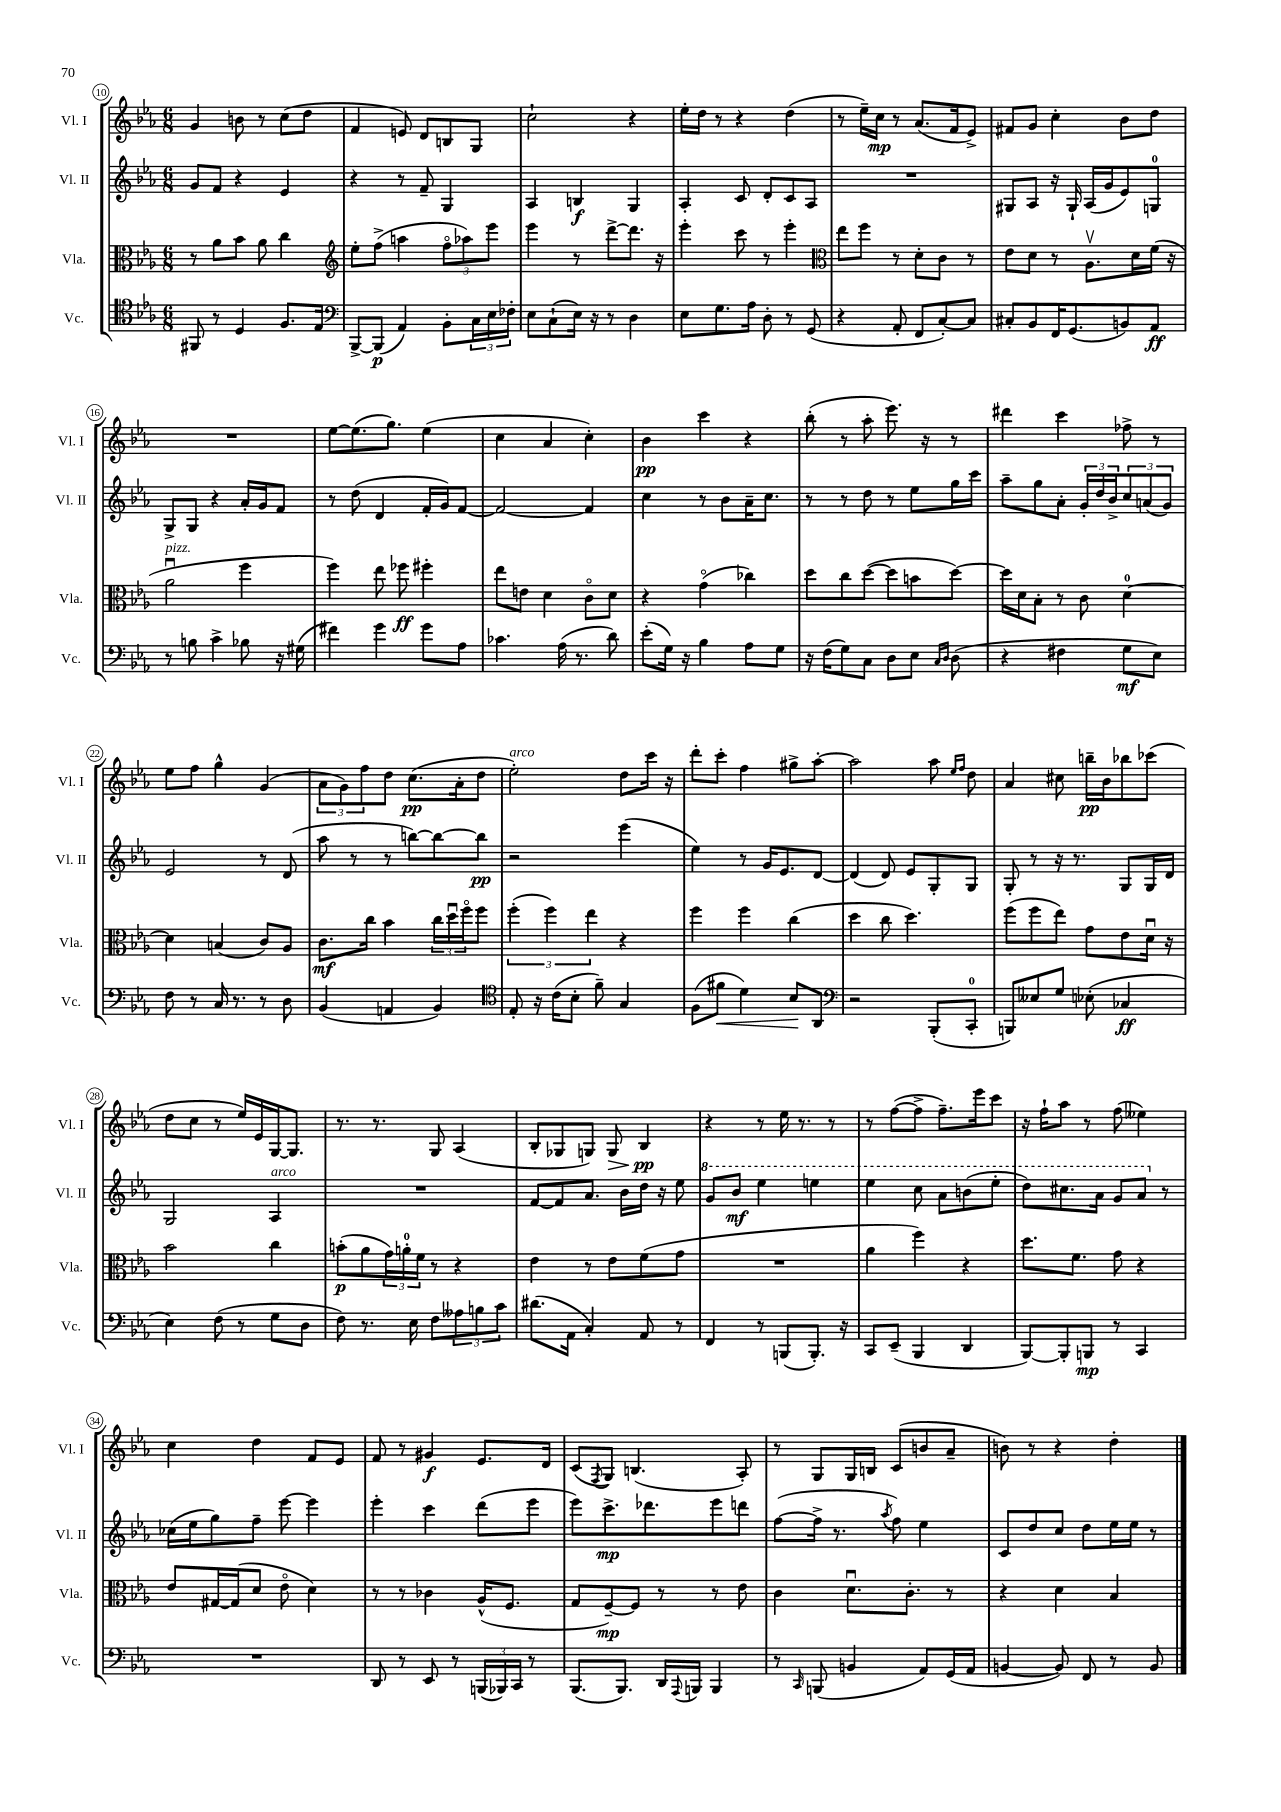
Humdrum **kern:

**kern	**dynam	**kern	**dynam	**kern	**dynam	**kern	**dynam
*part4	*part4	*part3	*part3	*part2	*part2	*part1	*part1
*staff4	*staff4	*staff3	*staff3	*staff2	*staff2	*staff1	*staff1
*I"Vc.	*	*I"Vla.	*	*I"Vl. II	*	*I"Vl. I	*
*I'Vc.	*	*I'Vla.	*	*I'Vl. II	*	*I'Vl. I	*
*clefC4	*	*clefC3	*	*clefG2	*	*clefG2	*
*k[b-e-a-]	*	*k[b-e-a-]	*	*k[b-e-a-]	*	*k[b-e-a-]	*
*M6/8	*	*M6/8	*	*M6/8	*	*M6/8	*
=10	=10	=10	=10	=10	=10	=10	=10
8FF#X/	.	8r	.	8g/L	.	4g/	.
8r	.	8a-\L	.	8f/J	.	.	.
4D/	.	8b-\J	.	4r	.	8bn\	.
.	.	8a-\	.	.	.	8r	.
8.F/L	.	4cc\	.	4e-/	.	(8cc\L	.
.	.	.	.	.	.	8dd\J	.
16E-/Jk	.	.	.	.	.	.	.
=11	=11	=11	=11	=11	=11	=11	=11
*clefF4	*	*clefG2	*	*	*	*	*
[8BBB-^/L	.	8ee-'\L	.	4r	.	4f/	.
(8BBB-/J]	p	(8ff^\J	.	.	.	.	.
4AA-/)	.	4aan\	.	8r	.	8en/)	.
.	.	.	.	8f~/	.	8d/L	.
8BB-'\L	.	12ff\L	.	4G/	.	8Bn/	.
.	.	12aa-X\)	.	.	.	.	.
24C\L	.	.	.	.	.	8G/J	.
24E-\	.	12eee-\J	.	.	.	.	.
24F-X'\JJ	.	.	.	.	.	.	.
=12	=12	=12	=12	=12	=12	=12	=12
8E-\L	.	4eee-\	.	4A-/	.	2cc`\	.
(8C`\	.	.	.	.	.	.	.
16E-\Jk)	.	8r	.	4Bn/	f	.	.
16r	.	.	.	.	.	.	.
8r	.	[8ddd^\L	.	.	.	.	.
4D\	.	8.ddd\J]	.	4G/	.	4r	.
.	.	16r	.	.	.	.	.
=13	=13	=13	=13	=13	=13	=13	=13
8E-\L	.	4eee-'\	.	4A-'/	.	16ee-'\LL	.
.	.	.	.	.	.	16dd\JJ	.
8.G\	.	.	.	.	.	8r	.
.	.	8ccc\	.	8c/	.	4r	.
16A-\Jk	.	.	.	.	.	.	.
8D'\	.	8r	.	8d'/L	.	.	.
8r	.	4eee-'\	.	8c/	.	(4dd\	.
(8GG/	.	.	.	8A-/J	.	.	.
=14	=14	=14	=14	=14	=14	=14	=14
*	*	*clefC3	*	*	*	*	*
4r	.	8ee-\L	.	2.r	.	8r	.
.	.	8ff\J	.	.	.	16ee-~\LL)	.
.	.	.	.	.	.	16cc\JJ	mp
8AA-'/	.	8r	.	.	.	8r	.
8FF/L	.	8d'\L	.	.	.	(8.a-/L	.
[8C'/)	.	8c\J	.	.	.	.	.
.	.	.	.	.	.	16f/k	.
8C/J]	.	8r	.	.	.	8e-^/J)	.
=15	=15	=15	=15	=15	=15	=15	=15
8C#X'/L	.	8e-\L	.	8G#X/L	.	8f#X/L	.
8BB-/	.	8d\J	.	8A-/J	.	8g/J	.
16FF/K	.	8r	.	16r	.	4cc'\	.
(8.GG/	.	.	.	16G#`/	.	.	.
.	.	8.A-v\L	.	(16A-/LL	.	.	.
.	.	.	.	16g/J	.	.	.
8BBn/)	.	.	.	8e-/)	.	8b-\L	.
.	.	16d\L	.	.	.	.	.
8AA-/J	ff	(16f\JJ	.	8Gn/J	.	8dd\J	.
.	.	16r	.	.	.	.	.
!!LO:LB:g=z
=16	=16	=16	=16	=16	=16	=16	=16
!	!	!LO:TX:a:i:t=pizz.	!	!	!	!	!
8r	.	2a-u\	.	8G^/L	.	2.r	.
8Bn\	.	.	.	8G/J	.	.	.
4c^\	.	.	.	4r	.	.	.
8B-X\	.	4ff\	.	16a-'/LL	.	.	.
.	.	.	.	16g/J	.	.	.
16r	.	.	.	8f/J	.	.	.
(16G#X\	.	.	.	.	.	.	.
=17	=17	=17	=17	=17	=17	=17	=17
4f#X\)	.	4ff\)	.	8r	.	[8ee-\L	.
.	.	.	.	(8dd\	.	(8.ee-\]	.
4g\	.	8ee-\	.	4d/	.	.	.
.	.	.	.	.	.	8.gg\J)	.
.	.	8ff-X\	ff	.	.	.	.
8g\L	.	4ff#X'\	.	16f'/LL	.	(4ee-\	.
.	.	.	.	16g/J)	.	.	.
8A-\J	.	.	.	[8f/J	.	.	.
=18	=18	=18	=18	=18	=18	=18	=18
4.c-X\	.	8ee-\L	.	2f/_	.	4cc\	.
.	.	8en\J	.	.	.	.	.
.	.	4d\	.	.	.	4a-/	.
(16A-\	.	.	.	.	.	.	.
8.r	.	.	.	.	.	.	.
.	.	8c\L	.	4f/]	.	4cc'\)	.
8d\)	.	8d\J	.	.	.	.	.
=19	=19	=19	=19	=19	=19	=19	=19
(8e-'\L	.	4r	.	4cc\	.	4b-\	pp
16G\Jk)	.	.	.	.	.	.	.
16r	.	.	.	.	.	.	.
4B-\	.	(4g\	.	8r	.	4ccc\	.
.	.	.	.	8b-\L	.	.	.
8A-\L	.	4cc-X\)	.	16a-~\K	.	4r	.
.	.	.	.	8.cc\J	.	.	.
8G\J	.	.	.	.	.	.	.
=20	=20	=20	=20	=20	=20	=20	=20
16r	.	8dd\L	.	8r	.	(8bb-'\	.
(16F\KL	.	.	.	.	.	.	.
8G\)	.	8cc\	.	8r	.	8r	.
8C\J	.	([8dd\J	.	8dd\	.	8aa-'\	.
8D\L	.	8dd\L]	.	8r	.	8.eee-\)	.
8E-\J	.	8bn\	.	8ee-\L	.	.	.
.	.	.	.	.	.	16r	.
16qqC/LL	.	.	.	.	.	.	.
16qqD/JJ	.	.	.	.	.	.	.
(8D\	.	[8dd\J)	.	16gg\L	.	8r	.
.	.	.	.	16ccc\JJ	.	.	.
=21	=21	=21	=21	=21	=21	=21	=21
4r	.	16dd\LL]	.	8aa-~\L	.	4ddd#X\	.
.	.	16d\J	.	.	.	.	.
.	.	8B-'\J	.	8gg\	.	.	.
4F#X\	.	8r	.	8a-'\J	.	4ccc\	.
.	.	8c\	.	24g'/LL	.	.	.
.	.	.	.	24dd/	.	.	.
.	.	.	.	24b-^/J	.	.	.
8G\L	mf	[4d\	.	12cc/	.	8ff-X^\	.
.	.	.	.	(12an/	.	.	.
8E-\J)	.	.	.	.	.	8r	.
.	.	.	.	12g/J)	.	.	.
!!LO:LB:g=z
=22	=22	=22	=22	=22	=22	=22	=22
8F\	.	4d\]	.	2e-/	.	8ee-\L	.
8r	.	.	.	.	.	8ff\J	.
16C/	.	(4Bn/	.	.	.	4gg^^\	.
8.r	.	.	.	.	.	.	.
8r	.	8c/L)	.	8r	.	(4g/	.
8D\	.	8A-/J	.	(8d/	.	.	.
=23	=23	=23	=23	=23	=23	=23	=23
(4BB-/	.	8.c\L	mf	8aa-\	.	12a-\L	.
.	.	.	.	.	.	12g\)	.
.	.	.	.	8r	.	.	.
.	.	.	.	.	.	12ff\	.
.	.	16cc\Jk	.	.	.	.	.
4AAn/	.	4b-\	.	8r	.	8dd\J	.
.	.	.	.	[8bbn\L)	.	(8.cc\L	pp
4BB-/)	.	24cc\LL	.	8bb\_	.	.	.
.	.	24ddu\	.	.	.	.	.
.	.	.	.	.	.	16a-'\k	.
.	.	24ff\J	.	.	.	.	.
.	.	8ff\J	.	8bb\J]	pp	8dd\J	.
=24	=24	=24	=24	=24	=24	=24	=24
*clefC4	*	*	*	*	*	*	*
!	!	!	!	!	!	!LO:TX:a:i:t=arco	!
8E-'/	.	(6ff'\	.	2r	.	2ee-'\)	.
16r	.	.	.	.	.	.	.
.	.	6ff\)	.	.	.	.	.
(16c\KL	.	.	.	.	.	.	.
8B-'\J	.	.	.	.	.	.	.
.	.	6ee-\	.	.	.	.	.
8f~\)	.	.	.	.	.	.	.
4G/	.	4r	.	(4eee-\	.	8dd\L	.
.	.	.	.	.	.	16ccc\Jk	.
.	.	.	.	.	.	16r	.
=25	=25	=25	=25	=25	=25	=25	=25
(8F\L	.	4ff\	.	4ee-\)	.	8ddd'\L	.
!	!LO:HP:b	!	!	!	!	!	!
8f#X\J	<	.	.	.	.	8ccc'\J	.
4d\)	.	4ff\	.	8r	.	4ff\	.
.	.	.	.	16g/KL	.	.	.
.	.	.	.	8.e-/	.	.	.
8B-/L	.	(4cc\	.	.	.	8gg#X^\L	.
8AA-/J	[	.	.	[8d/J	.	[8aa-'\J	.
=26	=26	=26	=26	=26	=26	=26	=26
*clefF4	*	*	*	*	*	*	*
2r	.	4dd\	.	(4d/]	.	2aa-\]	.
.	.	8cc\	.	8d/)	.	.	.
.	.	4.dd\)	.	8e-/L	.	.	.
(8BBB-'/L	.	.	.	8G'/	.	8aa-\	.
.	.	.	.	.	.	16qqee-/LL	.
.	.	.	.	.	.	16qqff/JJ	.
8CC'/J	.	.	.	8G/J	.	8dd\	.
=27	=27	=27	=27	=27	=27	=27	=27
8BBBn/L)	.	(8ff\L	.	8G'/	.	4a-/	.
8E--X/	.	8ff\	.	8r	.	.	.
8G/J	.	8ee-\J)	.	16r	.	8cc#X\	.
.	.	.	.	8.r	.	.	.
(8E-X'\	.	8g\L	.	.	.	16bbn~\LL	pp
.	.	.	.	.	.	16b-\J	.
4C-X/	ff	8e-\	.	8G/L	.	8bb-X\	.
.	.	16du\Jk	.	16G/L	.	(8ccc-X\J	.
.	.	16r	.	16d/JJ	.	.	.
!!LO:LB:g=z
=28	=28	=28	=28	=28	=28	=28	=28
4E-\)	.	2b-\	.	2G/	.	8dd\L	.
.	.	.	.	.	.	8cc\J	.
(8F\	.	.	.	.	.	8r	.
8r	.	.	.	.	.	16ee-/LL)	.
.	.	.	.	.	.	16e-/	.
!	!	!	!	!LO:TX:a:i:t=arco	!	!	!
8G\L	.	4cc\	.	4A-/	.	[16G/J	.
.	.	.	.	.	.	8.G/J]	.
8D\J	.	.	.	.	.	.	.
=29	=29	=29	=29	=29	=29	=29	=29
8F\)	.	(8bn'\L	p	2.r	.	8.r	.
8.r	.	8a-\	.	.	.	.	.
.	.	.	.	.	.	8.r	.
.	.	24g\L)	.	.	.	.	.
.	.	24an'\	.	.	.	.	.
16E-\	.	.	.	.	.	.	.
.	.	24f\JJ	.	.	.	.	.
8F\L	.	8r	.	.	.	8G/	.
12A--X\	.	4r	.	.	.	(4A-/	.
12Bn\	.	.	.	.	.	.	.
12c\J	.	.	.	.	.	.	.
=30	=30	=30	=30	=30	=30	=30	=30
(8.d#X\L	.	4e-\	.	[8f/L	.	8B-'/L	.
.	.	.	.	8f/]	.	8G-X/	.
16AA-\Jk	.	.	.	.	.	.	.
4C'/)	.	8r	.	8.a-/J	.	8Gn/J)	.
!	!	!	!	!	!	!	!LO:HP:b
.	.	8e-\L	.	.	.	8G/	>
.	.	.	.	16b-\LL	.	.	.
8AA-/	.	(8f\	.	16dd\JJ	.	4B-/	pp
.	.	.	.	16r	.	.	.
8r	.	8g\J	.	8ee-\	.	.	.
.	.	.	.	.	.	.	]
=31	=31	=31	=31	=31	=31	=31	=31
*	*	*	*	*8va	*	*	*
4FF/	.	2.r	.	8gg/L	.	4r	.
.	.	.	.	8bb-/J	mf	.	.
8r	.	.	.	4eee-\	.	8r	.
(8BBBn/L	.	.	.	.	.	16ee-\	.
.	.	.	.	.	.	8.r	.
8.BBB'/J)	.	.	.	4eeen\	.	.	.
.	.	.	.	.	.	8r	.
16r	.	.	.	.	.	.	.
=32	=32	=32	=32	=32	=32	=32	=32
8CC/L	.	4a-\	.	4eee-\	.	8r	.
(8EE-~/J	.	.	.	.	.	([8ff\L	.
4BBB-/	.	4ff\)	.	8ccc\	.	8ff^\J]	.
.	.	.	.	8aa-\L	.	8.ff~\L)	.
4DD/	.	4r	.	(8bbn\	.	.	.
.	.	.	.	.	.	16eee-\k	.
.	.	.	.	8eee-'\J	.	8ccc\J	.
=33	=33	=33	=33	=33	=33	=33	=33
[8BBB-/L)	.	8.dd\L	.	8ddd\L)	.	16r	.
.	.	.	.	.	.	16ff`\KL	.
8BBB-'/]	.	.	.	8.ccc#X\	.	8aa-\J	.
.	.	8.f\J	.	.	.	.	.
8BBBn/J	mp	.	.	.	.	8r	.
.	.	.	.	16aa-\Jk	.	.	.
8r	.	8g\	.	8gg/L	.	(8ff\	.
4CC/	.	4r	.	8aa-/J	.	4ee--X\)	.
*	*	*	*	*X8va	*	*	*
.	.	.	.	8r	.	.	.
!!LO:LB:g=z
=34	=34	=34	=34	=34	=34	=34	=34
2.r	.	8e-/L	.	(16cc-X\LL	.	4cc\	.
.	.	.	.	16ee-\J	.	.	.
.	.	[16G#X/L	.	8gg\)	.	.	.
.	.	(16G#/J]	.	.	.	.	.
.	.	8d/J	.	8ff~\J	.	4dd\	.
.	.	8e-\	.	[8eee-\	.	.	.
.	.	4d\)	.	4eee-\]	.	8f/L	.
.	.	.	.	.	.	8e-/J	.
=35	=35	=35	=35	=35	=35	=35	=35
8DD/	.	8r	.	4eee-'\	.	8f/	.
8r	.	8r	.	.	.	8r	.
8EE-/	.	4c-X\	.	4ccc\	.	4g#X/	f
8r	.	.	.	.	.	.	.
(24BBBn/LL	.	(16A-^^/KL	.	(8ddd\L	.	8.e-/L	.
24BBB-X/)	.	.	.	.	.	.	.
.	.	8.F/J	.	.	.	.	.
24CC/JJ	.	.	.	.	.	.	.
8r	.	.	.	8eee-\J	.	.	.
.	.	.	.	.	.	16d/Jk	.
=36	=36	=36	=36	=36	=36	=36	=36
(8.BBB-/L	.	8G/L	.	8eee-\L)	.	(8c/L	.
.	.	.	.	.	.	8qF/	.
.	.	[8F~/)	mp	8.ccc^\	mp	8G/J)	.
8.BBB-/J)	.	.	.	.	.	.	.
.	.	8F/J]	.	.	.	(4.Bn/	.
.	.	.	.	8.ddd-X\	.	.	.
16DD/LL	.	8r	.	.	.	.	.
8qqAAA-/	.	.	.	.	.	.	.
16BBBn/JJ	.	.	.	.	.	.	.
4BBB/	.	8r	.	8eee-\	.	.	.
.	.	8e-\	.	8dddn\J	.	8A-'/)	.
=37	=37	=37	=37	=37	=37	=37	=37
8r	.	4c\	.	([8ff\L	.	8r	.
16qqCC/	.	.	.	.	.	.	.
(8BBBn/	.	.	.	16ff^\Jk]	.	8G/L	.
.	.	.	.	8.r	.	.	.
4BBn/	.	8.du\L	.	.	.	16G/L	.
.	.	.	.	.	.	16Bn/JJ	.
.	.	.	.	8qaa-/	.	.	.
.	.	.	.	8ff\)	.	(8c/L	.
.	.	8.c'\J	.	.	.	.	.
8AA-/L)	.	.	.	4ee-\	.	8bn/	.
(16GG/L	.	8r	.	.	.	8a-~/J	.
16AA-/JJ	.	.	.	.	.	.	.
=38	=38	=38	=38	=38	=38	=38	=38
[4BBn/	.	4r	.	8c/L	.	8bn\)	.
.	.	.	.	8dd/	.	8r	.
8BB/])	.	4d\	.	8cc/J	.	4r	.
8FF/	.	.	.	8dd\L	.	.	.
8r	.	4B-/	.	16ee-\L	.	4dd'\	.
.	.	.	.	16ee-\JJ	.	.	.
8BB/	.	.	.	8r	.	.	.
==	==	==	==	==	==	==	==
*-	*-	*-	*-	*-	*-	*-	*-
